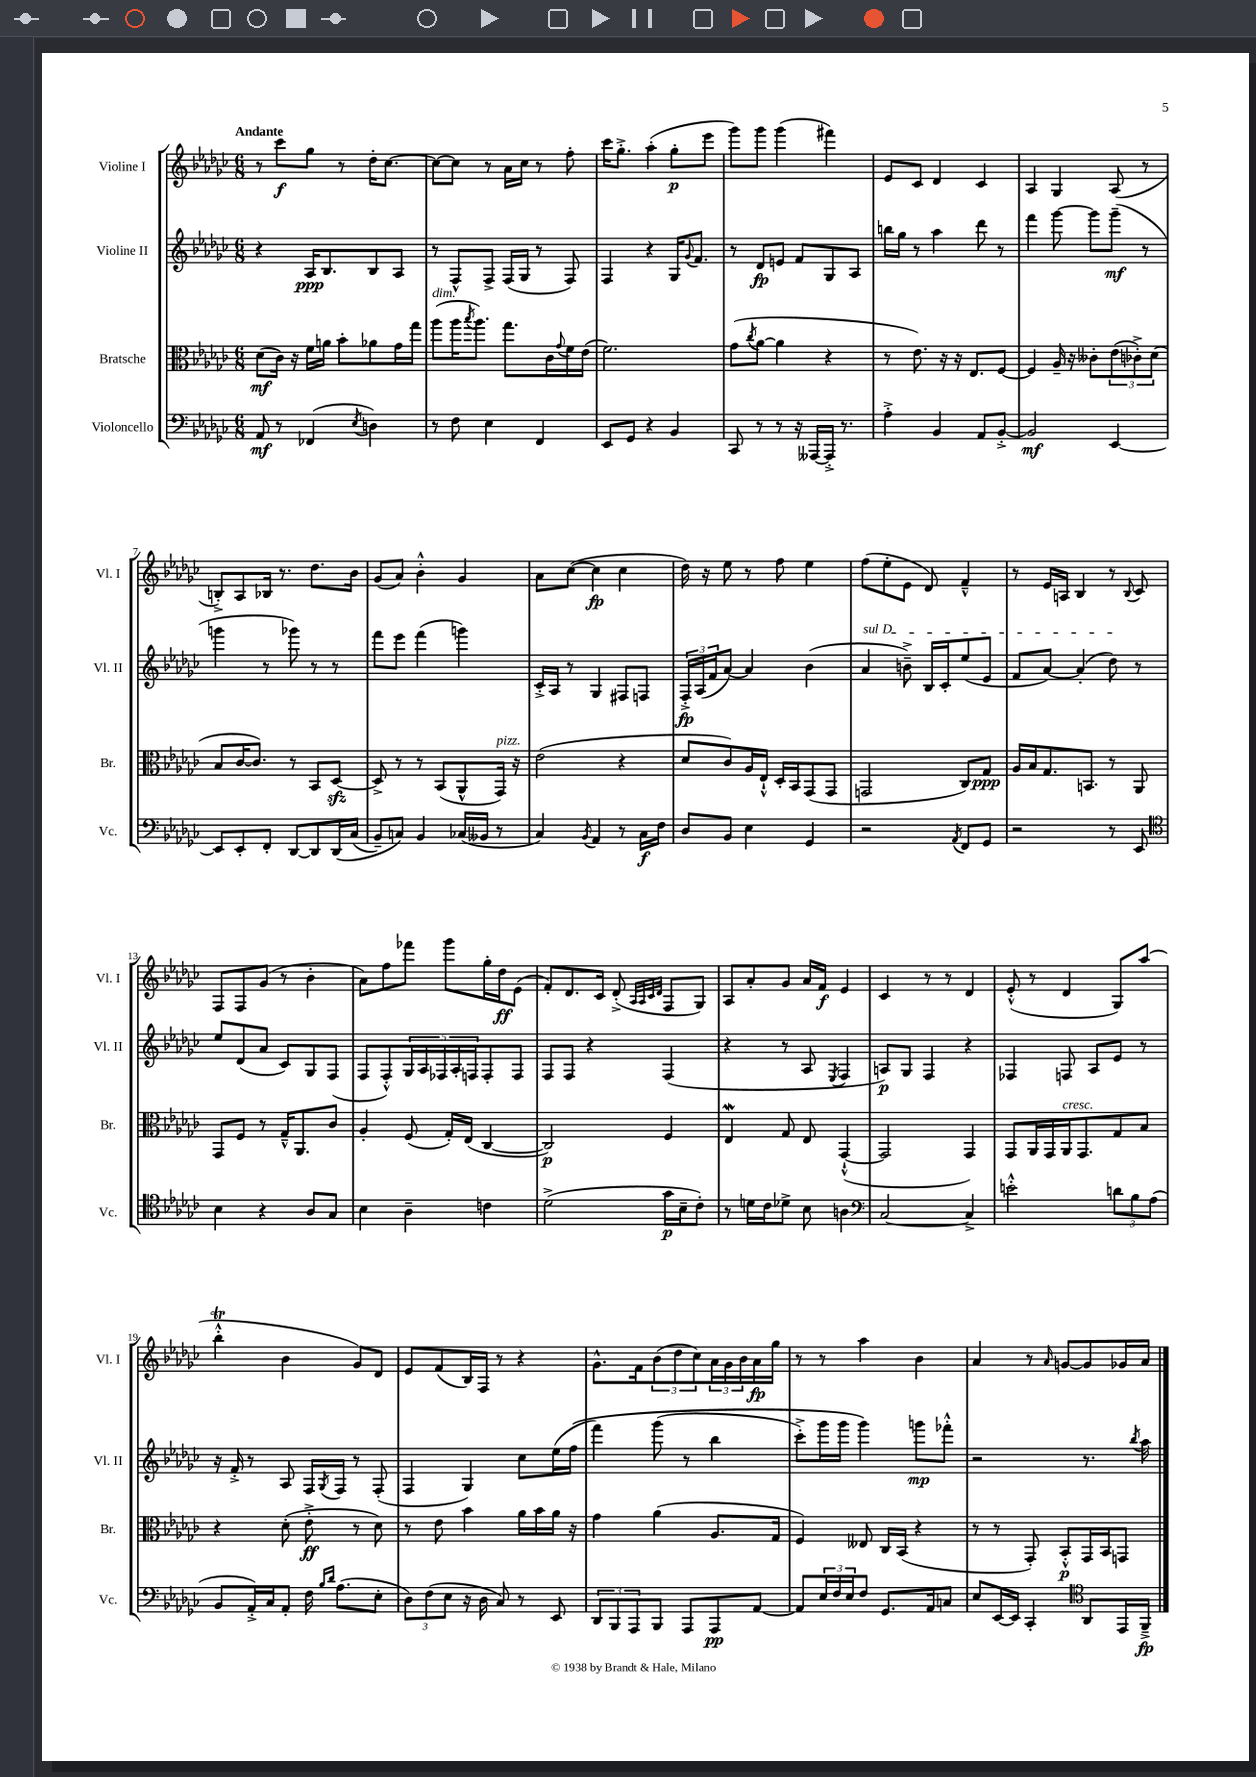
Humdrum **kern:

**kern	**kern	**kern	**kern
*staff4	*staff3	*staff2	*staff1
*clefF4	*clefC3	*clefG2	*clefG2
*k[b-e-a-d-g-c-]	*k[b-e-a-d-g-c-]	*k[b-e-a-d-g-c-]	*k[b-e-a-d-g-c-]
*M6/8	*M6/8	*M6/8	*M6/8
8AA-	(8d-	4r	8r
8r	16c-)	.	8ccc-
.	16r	.	.
(4FF-	16f	16A-	8gg-
.	16a	8.B-	.
.	8b-'	.	8r
8qE-	.	.	.
4D)	8a-	8B-	16dd-'
.	.	.	[8.cc-
.	16g-	8A-	.
.	16gg-	.	.
=	=	=	=
8r	(8aa-	8r	8cc-_
8F	16aa-	8F^^	8cc-]
.	8qbb-	.	.
.	8.aa-)	.	.
4E-	.	8F^	8r
.	8.gg-	(16F	16a-
.	.	16G-	16cc-
4FF	.	8r	8r
.	16c-	.	.
.	8qqg-	.	.
.	16f	8F)	8ff'
.	(16e-	.	.
=	=	=	=
8EE-	2.f)	4F	16ccc-
.	.	.	8.gg-'^
8GG-	.	.	.
4r	.	4r	(4aa-'
4BB-	.	16G-	8gg-'
.	.	8qqg-	.
.	.	8.f	.
.	.	.	8eee-
=	=	=	=
8CC-	(8g-	8r	8ggg-)
.	8qcc-	.	.
8r	[8a-	8d-	8ggg-
8r	4a-]	8e	(4ggg-
16r	.	8f	.
[16AAA--	.	.	.
16AAA--'^]	4r	8G-	4fff#)
8.r	.	.	.
.	.	8A-	.
=	=	=	=
4A-'^	8r	16bb	8e-
.	.	16gg-	.
.	8.e-)	8r	8c-
4BB-	.	4aa-	4d-
.	16r	.	.
.	16r	.	.
.	8.E-	.	.
8AA-	.	8ddd-	4c-
[8BB-'^	[8F	8r	.
=	=	=	=
2BB-]	4F]	4fff	4A-
.	16A-~	[8ggg-	4G-
.	16r	.	.
.	8c--'	8ggg-]	.
[4EE-	(12e-	(8ggg-~	(8A-
.	12c-'^)	.	.
.	.	8r	8r
.	(12d-	.	.
=	=	=	=
8EE-]	8B-	4ggg	8B'^)
8EE-'	[16c-	.	8A-
.	8.c-])	.	.
8FF'	.	8r	16B-
.	.	.	8.r
[8DD-	8r	8ggg-)	.
8DD-]	8BB-	8r	8.dd-
&(16DD-	[8D-	8r	.
(16C-	.	.	16b-
=	=	=	=
8BB-~)	8D-^]	8fff	(8g-
8C&)	8r	8eee-	8a-)
4BB-	8r	(4fff	4b-'^^
.	(8BB-	.	.
(16C-	8AA-^^	4ggg)	4g-
16BB--	.	.	.
8r	16GG-)	.	.
.	16r	.	.
=	=	=	=
4C-)	(2e-	16c-'^	8a-
.	.	16A-	.
.	.	8r	([8cc-
8qBB-	.	.	.
4AA-	.	4G-	4cc-]
8r	4r	8F#	4cc-
16C-	.	8F	.
16F	.	.	.
=	=	=	=
8D-	8d-	24F'^	16dd-)
.	.	(24A-	.
.	.	.	16r
.	.	24f	.
8BB-	8c-)	[8a-)	8ee-
4E-	16A-	4a-]	8r
.	16E-`^^	.	.
.	16D-'	.	8ff
.	16BB-	.	.
4GG-	(8GG-	(4b-	4ee-
.	8GG-	.	.
=	=	=	=
2r	2GG	4a-	(8ff
.	.	.	8ee-'
.	.	8b~^)	8e-
.	.	16B-	8d-)
.	.	16c-'	.
8qAA-	.	.	.
8FF	8C-)	(8ee-	4f~^^
8GG-	8G-	8e-	.
=	=	=	=
2r	16A-	8f	8r
.	16B-	.	.
.	8.G-	[8a-)	16e-
.	.	.	16A
.	.	(4a-']	4B-
.	8.BB	.	.
8r	8r	8dd-)	8r
.	.	.	8qqB-
8EE-	8AA-	8r	8c-
=	=	=	=
*clefC4	*	*	*
4B-	8GG-	8ee-	8F
.	8F	(8d-	8F
4r	8r	8a-	(8g-
.	16G-~^^	8c-)	8r
.	8.AA-	.	.
8A-	.	8G-	4b-'
8G-	8c-	(8F	.
=	=	=	=
4B-	4A-'	8F	8a-)
.	.	8F'^^)	8ff
4A-~	(8F	20G-	8fff-
.	.	20A-	.
.	.	20F-	.
.	16G-')	.	8ggg-
.	.	20A-'	.
.	(16E-	.	.
.	.	20F	.
4c	[4C-	8F'	16gg-'
.	.	.	16dd-
.	.	8F	(8e-
=	=	=	=
(2d-^	2C-])	8F	8f')
.	.	8F	8.d-
.	.	4r	.
.	.	.	16c-
.	.	.	(8d-'^
.	.	.	32qqA-
.	.	.	32qqA-
.	.	.	32qqc-
.	.	.	32qqd-
16g-	4F	(4F	8F
16B-~	.	.	.
8c-')	.	.	8G-)
=	=	=	=
8r	4E-	4r	8A-
16d	.	.	8a-'
16c-	.	.	.
8d-^	8G-	8r	8g-
8B-	8E-	8A-	16a-
.	.	.	16f
.	.	8qE-	.
4A	([4GG-`^^	4F	4e-
=	=	=	=
*clefF4	*	*	*
[2C-	2GG-]	8A)	4c-
.	.	8G-	.
.	.	4F	8r
.	.	.	8r
4C-^]	4GG-)	4r	4d-
=	=	=	=
2e'^^	8GG-	4F-	(8e-'^^
.	16AA-	.	8r
.	16GG-	.	.
.	16AA-	8F	4d-
.	8.GG-	.	.
.	.	8A-	.
12d	8G-	8e-	8G-)
12B-	.	.	.
.	8B-	8r	(8aa-
(12A-	.	.	.
=	=	=	=
8BB-	4r	16r	4bb-'^^
.	.	16f'^	.
16AA-'^)	.	8r	.
16C-	.	.	.
8AA-'	(8d-'	8A-	4b-
16F	8e-'^	16F	.
16qqB-	.	.	.
16qqd-	.	8qG-	.
(8.A-	.	16F	.
.	8r	8r	8g-)
8E-'	8d-)	(8F'	8d-
=	=	=	=
12D-)	8r	4F	8e-
(12F	.	.	.
.	8e-	.	(8f
12E-	.	.	.
16r	4b-	4G-)	16B-)
16D-	.	.	16F
8C-)	.	.	8r
8r	16a-	8cc-	4r
.	16b-	.	.
8EE-	16a-	(16ee-	.
.	16r	&(16ff	.
=	=	=	=
12DD-	4g-	4fff)	8.g-^^
12BBB-	.	.	.
12AAA-	.	.	.
.	.	.	16f
8BBB-	(4a-	(8ggg-	(12b-
.	.	.	12dd-
8AAA-	.	8r	.
.	.	.	12cc-)
8AAA-	8.A-	4bb-	24a-
.	.	.	24g-
.	.	.	24b-
[8AA-	.	.	16a-
.	16G-	.	16gg-
=	=	=	=
8AA-]	4F)	8ccc-'^)	8r
24E-	.	16ggg-	8r
24F	.	.	.
.	.	16ggg-	.
24E-	.	.	.
8F	8E--	4ggg-&)	4aa-
8.GG-	16C-	.	.
.	(16BB-	.	.
.	4r	8ggg	4b-
16AA-	.	.	.
8C	.	8fff-'^^	.
=	=	=	=
8E-	8r	2r	4a-
[16EE-	8r	.	.
16EE-]	.	.	.
4CC-'	8GG-')	.	8r
.	.	.	16qqa-
.	8BB-'^^	.	[8g
*clefC4	*	*	*
8AA-	16GG-	8.r	8g]
.	16BB-	.	.
16EE-	8GG	.	16g-
.	.	8qbb-	.
16FF~^	.	16aa-	16a-
==	==	==	==
*-	*-	*-	*-
